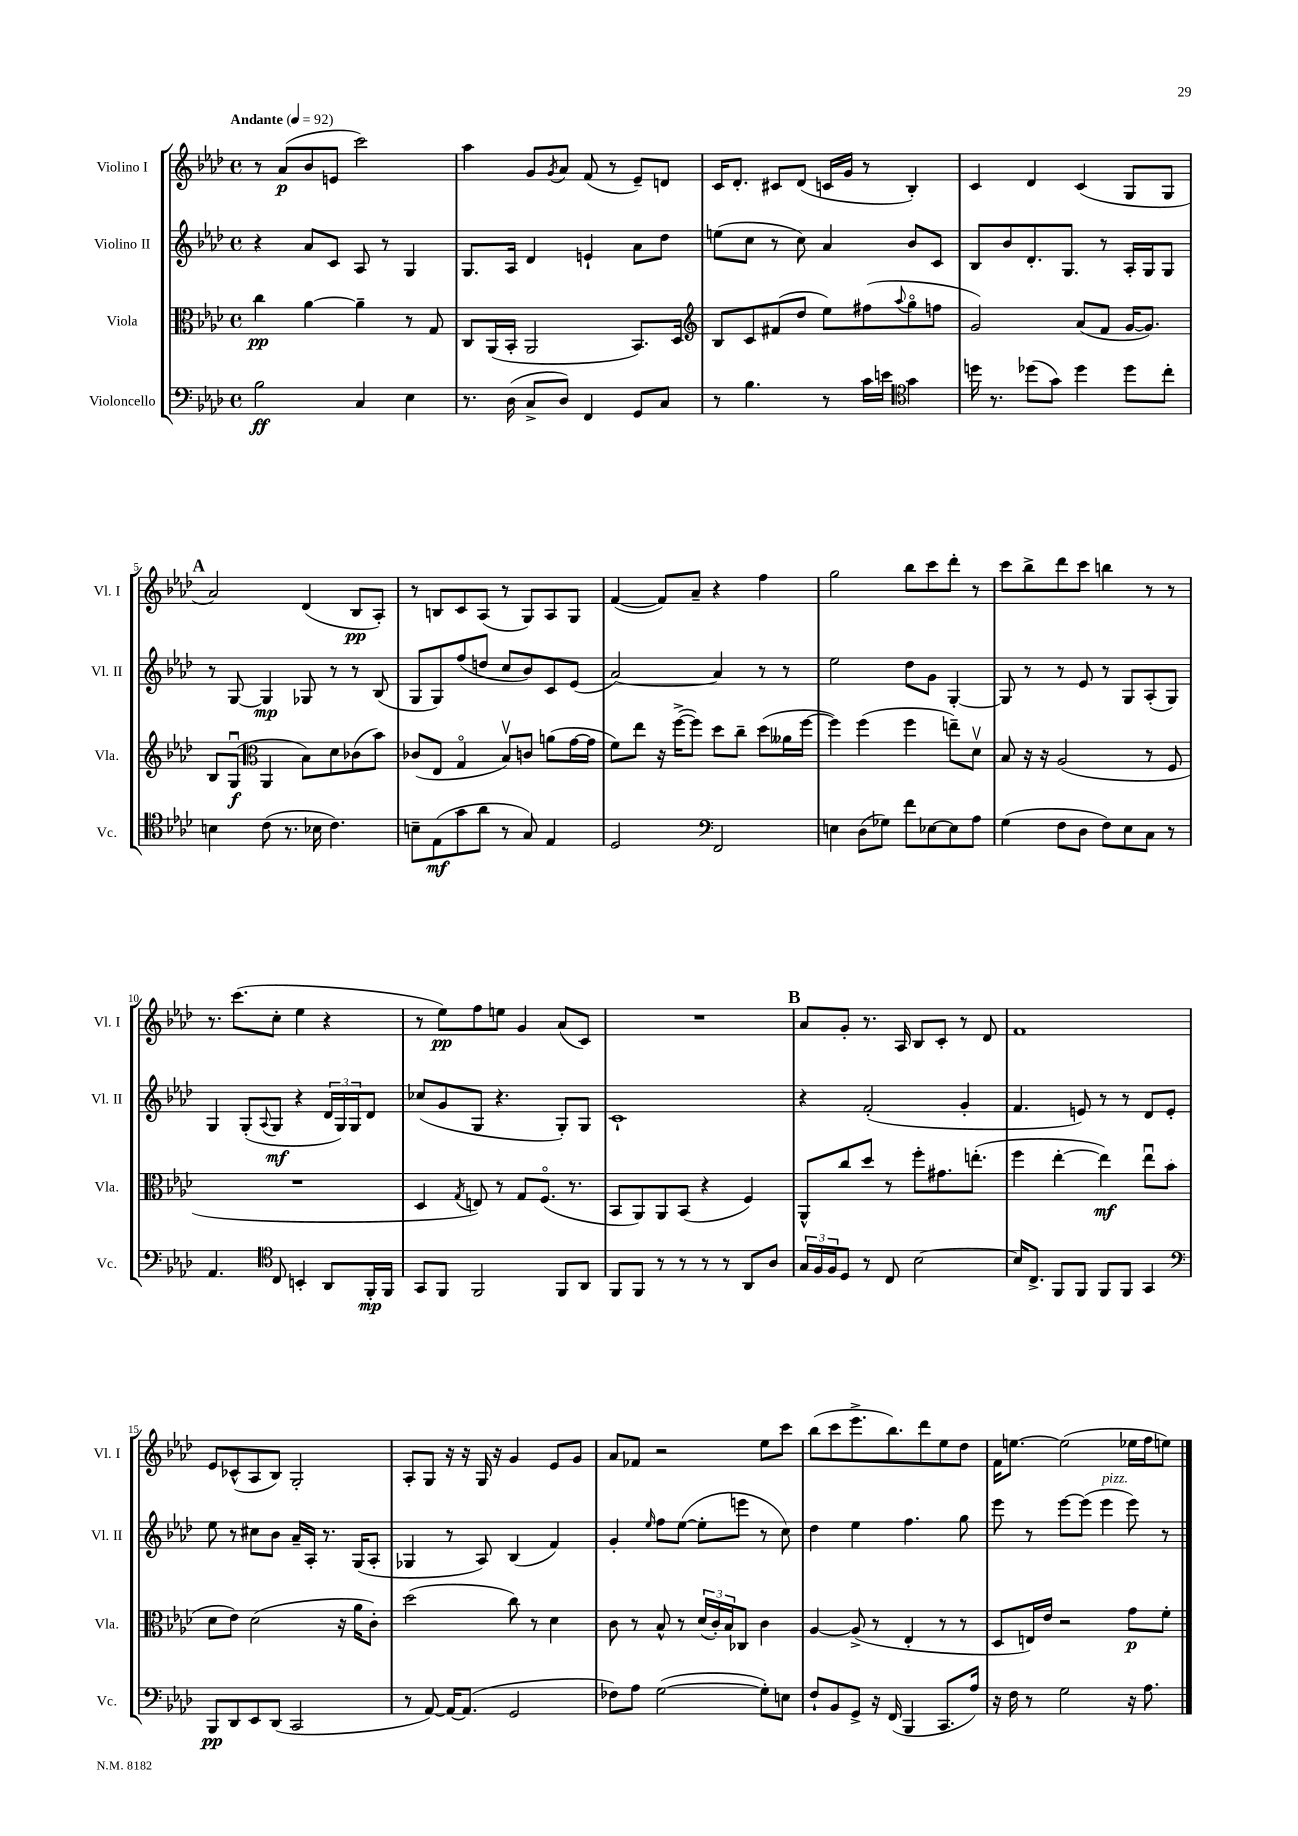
<<
\new StaffGroup <<
\new Staff = "s0" \with { instrumentName = "Violino I" shortInstrumentName = "Vl. I" } {
    \clef treble \key aes \major \defaultTimeSignature \time 4/4 \tempo "Andante" 4 = 92
    r8 aes'8\p( bes'8 e'8 c'''2) |
    aes''4 g'8 \acciaccatura { g'8 } aes'8 f'8( r8 ees'8--) d'8 |
    c'16 des'8.-. cis'8 des'8( c'16 g'16 r8 bes4-.) |
    c'4 des'4 c'4( g8 g8 |
    \mark \markup { \bold "A" } aes'2) des'4( bes8\pp aes8-.) |
    r8 b8 c'8 aes8( r8 g8) aes8 g8 |
    f'4~( f'8) aes'8-- r4 f''4 |
    g''2 bes''8 c'''8 des'''8-. r8 |
    c'''8 bes''8-> des'''8 c'''8 b''4 r8 r8 |
    r8. c'''8.( c''8-. ees''4 r4 |
    r8 ees''8\pp) f''8 e''8 g'4 aes'8( c'8) |
    R1 |
    \mark \markup { \bold "B" } aes'8 g'8-. r8. aes16 bes8 c'8-. r8 des'8 |
    f'1 |
    ees'8 ces'8-^( aes8 bes8) g2-. |
    aes8-. g8 r16 r16 g16 r16 g'4 ees'8 g'8 |
    aes'8 fes'8 r2 ees''8 c'''8 |
    bes''8( c'''8 ees'''8.-> bes''8.) des'''8 ees''8 des''8 |
    f'16 e''8.~ e''2( ees''16 f''16 e''8) \bar "|." |
}
\new Staff = "s1" \with { instrumentName = "Violino II" shortInstrumentName = "Vl. II" } {
    \clef treble \key aes \major \defaultTimeSignature \time 4/4
    r4 aes'8 c'8 aes8 r8 g4 |
    g8. aes16 des'4 e'4-! aes'8 des''8 |
    e''8( c''8 r8 c''8) aes'4 bes'8 c'8 |
    bes8 bes'8 des'8.-. g8. r8 aes16-. g16 g8 |
    \mark \markup { \bold "A" } r8 g8~ g4\mp ges8 r8 r8 bes8( |
    g8 g8) f''8( d''8 c''8 bes'8) c'8 ees'8( |
    aes'2~) aes'4 r8 r8 |
    ees''2 des''8 g'8 g4~-. |
    g8 r8 r8 ees'8 r8 g8 aes8-.( g8) |
    g4 g8-.( \appoggiatura { aes8 } g8\mf r4 \tuplet 3/2 { des'16 g16) g16 } des'8 |
    ces''8( g'8 g8 r4. g8-.) g8 |
    c'1-! |
    \mark \markup { \bold "B" } r4 f'2-.( g'4-. |
    f'4. e'8) r8 r8 des'8 e'8-. |
    ees''8 r8 cis''8 bes'8 aes'16-- aes16-. r8. g16( aes8-. |
    ges4 r8 aes8) bes4( f'4) |
    g'4-. \grace { ees''16 } f''8 ees''8~( ees''8-. e'''8 r8 c''8) |
    des''4 ees''4 f''4. g''8 |
    ees'''8 r8 ees'''8~ ees'''8( ees'''4^\markup { \italic "pizz." } ees'''8) r8 \bar "|." |
}
\new Staff = "s2" \with { instrumentName = "Viola" shortInstrumentName = "Vla." } {
    \clef alto \key aes \major \defaultTimeSignature \time 4/4
    c''4\pp aes'4~ aes'4-- r8 g8 |
    c8 aes,16( bes,16-. aes,2 bes,8.) des16 |
    \clef treble bes8 c'8 fis'8( des''8 ees''8) fis''8( \appoggiatura { aes''8 } g''8\flageolet f''8 |
    g'2) aes'8( f'8 g'16~ g'8.) |
    \mark \markup { \bold "A" } bes8 g8\downbow\f( \clef alto aes,4 bes8) des'8 ces'8( bes'8) |
    ces'8( ees8 g4\flageolet bes8\upbow) c'8 a'8( g'16~ g'16 |
    f'8) ees''8 r16 f''16~->( f''8) des''8 c''8-- des''8( aeses'16 f''16~ |
    f''4) f''4( f''4 e''8--) des'8\upbow |
    bes8 r16 r16 aes2( r8 f8 |
    R1 |
    des4 \acciaccatura { g8 } e8) r8 g8 f8.\flageolet( r8. |
    bes,8 aes,8) aes,8 bes,8( r4 f4) |
    \mark \markup { \bold "B" } aes,8-^ c''8 des''8 r8 f''8-. gis'8. e''8.-.( |
    f''4 ees''4~-. ees''4\mf) ees''8\downbow bes'8( |
    des'8 ees'8) des'2( r16 aes'16 c'8-.) |
    des''2( c''8) r8 des'4 |
    c'8 r8 bes8-^ r8 \tuplet 3/2 { des'16( c'16-.) bes16 } ces8 c'4 |
    aes4~ aes8->( r8 ees4-. r8 r8 |
    des8 e16) ees'16 r2 g'8\p f'8-. \bar "|." |
}
\new Staff = "s3" \with { instrumentName = "Violoncello" shortInstrumentName = "Vc." } {
    \clef bass \key aes \major \defaultTimeSignature \time 4/4
    bes2\ff c4 ees4 |
    r8. des16( c8-> des8) f,4 g,8 c8 |
    r8 bes4. r8 c'16 e'16 \clef tenor g'4 |
    d''16 r8. des''8( g'8) des''4 des''8 c''8-. |
    \mark \markup { \bold "A" } b4 c'8( r8. bes16 c'4.) |
    b8-- ees8\mf( g'8 aes'8 r8 g8) ees4 |
    des2 \clef bass f,2 |
    e4 des8( ges8) f'8 ees8~ ees8 aes8 |
    g4( f8 des8 f8) ees8 c8 r8 |
    aes,4. \clef tenor c8 b,4-. aes,8 f,16-.\mp f,16 |
    g,8 f,8 f,2 f,8 aes,8 |
    f,8 f,8 r8 r8 r8 r8 aes,8 aes8 |
    \mark \markup { \bold "B" } \tuplet 3/2 { g16 f16 f16 } des8 r8 c8 bes2~ |
    bes16 c8.-> f,8 f,8 f,8 f,8 g,4 |
    \clef bass bes,,8\pp des,8 ees,8 des,8( c,2 |
    r8 aes,8~) aes,16~ aes,8.( g,2 |
    fes8) aes8 g2~( g8-.) e8 |
    f8-! bes,8 g,8-> r16 f,16( bes,,4 c,8. aes16) |
    r16 f16 r8 g2 r16 aes8. \bar "|." |
}
>>
>>
